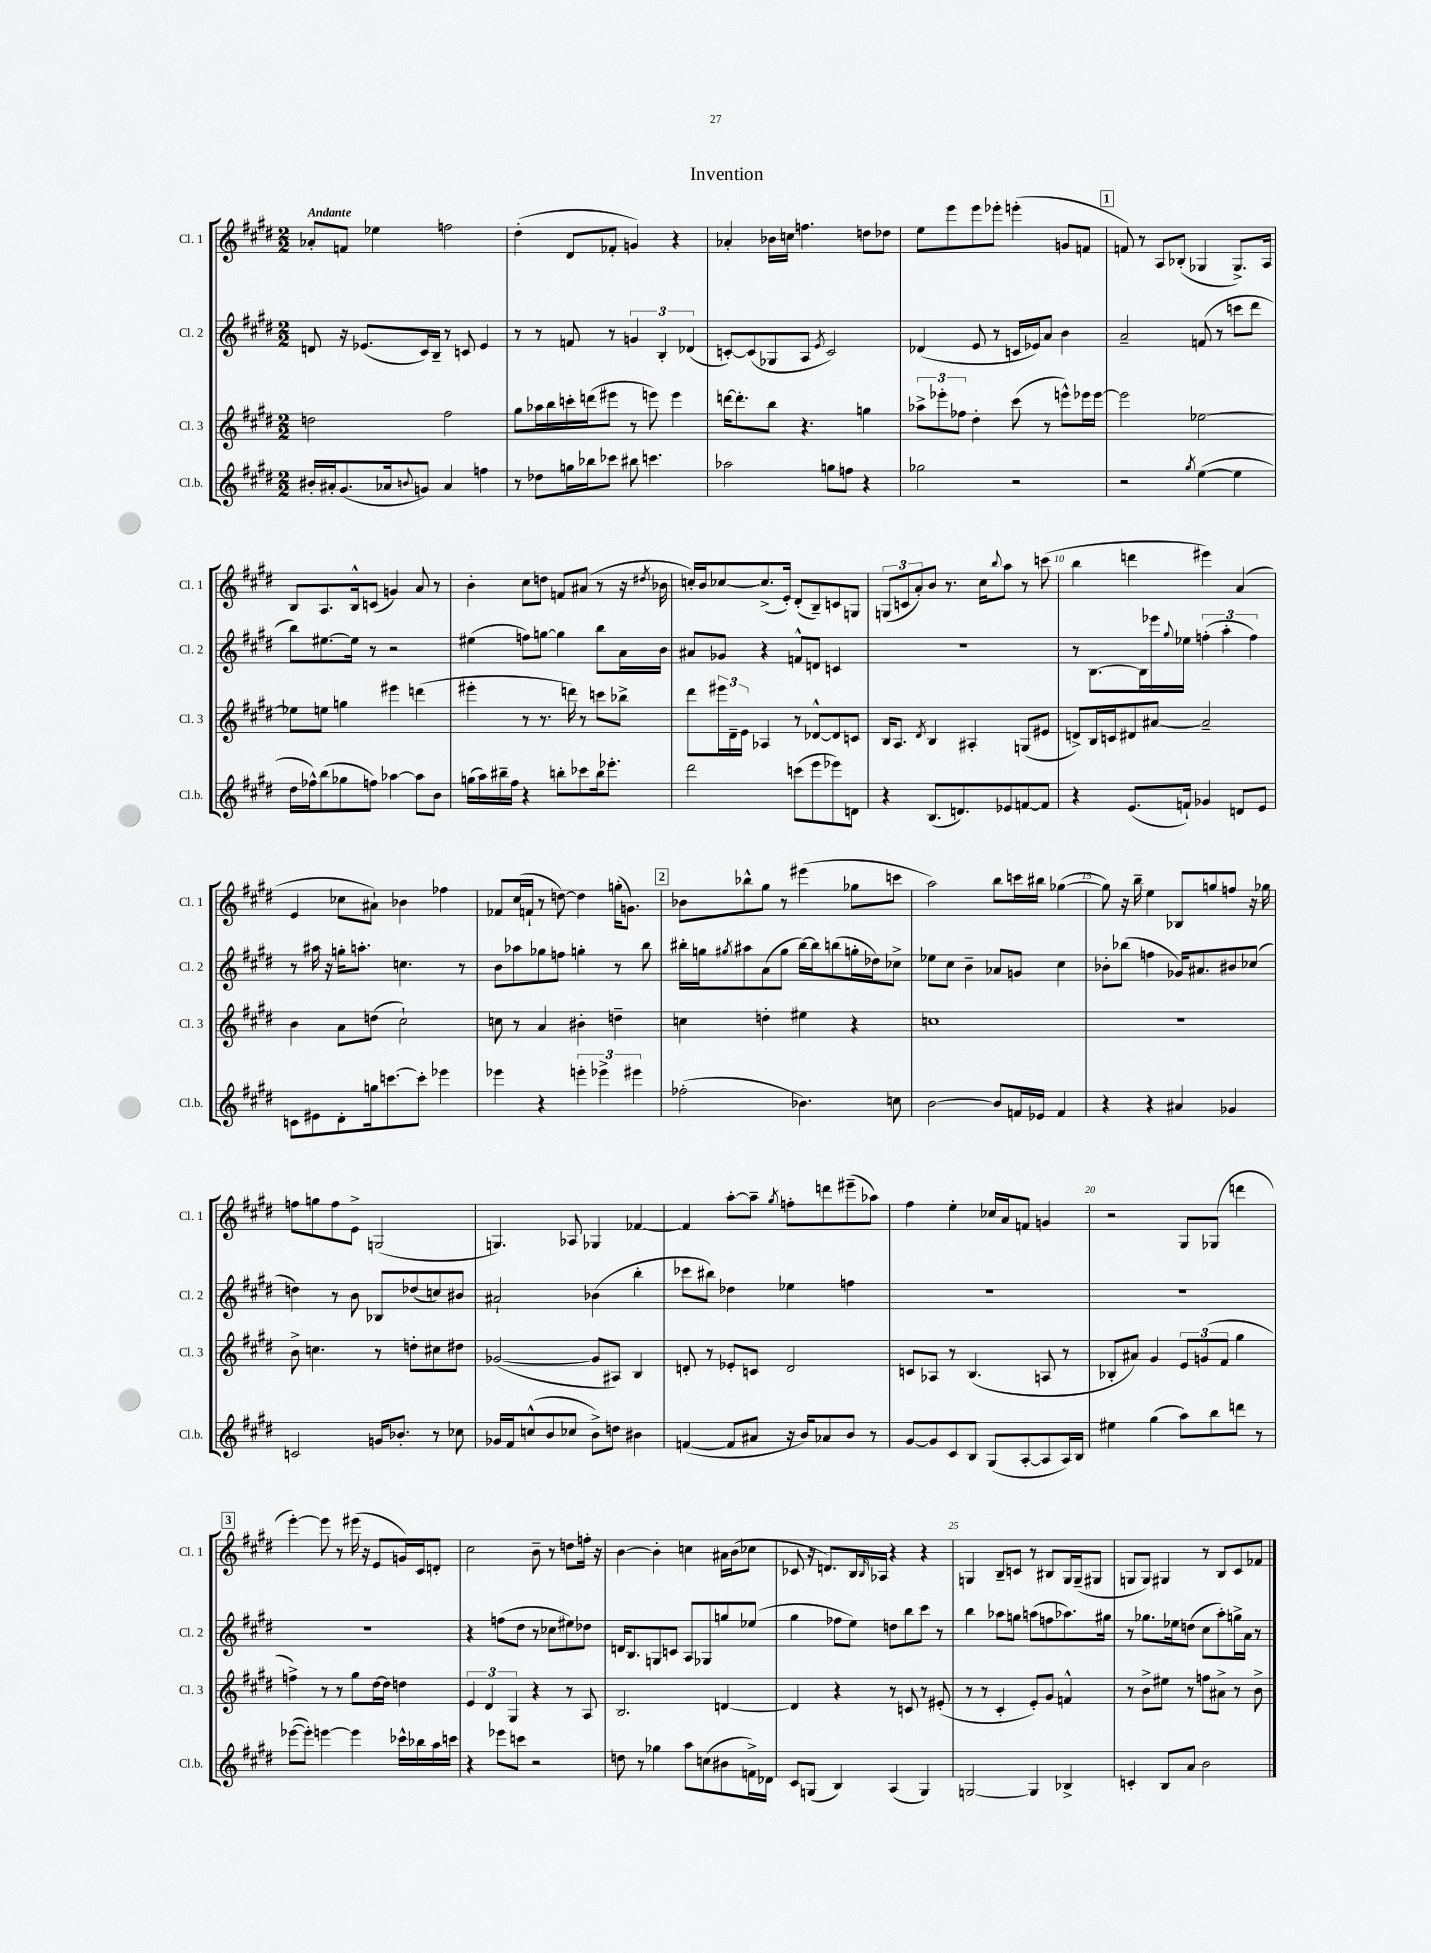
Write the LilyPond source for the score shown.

\header { title = "Invention" }
<<
\new StaffGroup <<
\new Staff = "s0" \with { instrumentName = "Cl. 1" shortInstrumentName = "Cl. 1" } {
    \clef treble \key e \major \numericTimeSignature \time 2/2 \tempo "Andante"
    aes'8-. f'8 ees''4 f''2 |
    dis''4-.( dis'8 fes'8-. g'4) r4 |
    aes'4-. bes'16 c''16 f''4. d''8 des''8 |
    e''8 e'''8 e'''8 ees'''8-. e'''4-.( g'8 f'8 |
    \mark \markup { \box "1" } f'8) r8 a8 bes8-.( ges4 ges8.->) a16 |
    b8 a8. b16-^ c'8( g'4) a'8 r8 |
    b'4-. cis''8 d''8 f'8 ais'8( r8 r16 \acciaccatura { dis''8 } bes'16 |
    c''16-.) b'16 ces''8~ ces''8.->( e'16-.) dis'8-.( b8--) c'8 g8 |
    \tuplet 3/2 { g8( c'8 a'8-.) } b'8 r8. cis''16 \appoggiatura { b''8 } a''8 r8 c'''8( |
    b''4 d'''4 eis'''4) a'4( |
    e'4 ces''8 ais'8-!) bes'4 fes''4 |
    fes'8 cis''16( f'16-! r8 d''8~) d''4 g''16-.( g'8.) |
    \mark \markup { \box "2" } bes'8 bes''8-^ gis''8 r8 eis'''4( ges''8 c'''8 |
    a''2) b''8 c'''16 bis''16 ges''4~( |
    ges''8) r16 b''16-- e''4 bes8 g''8 f''8 r16 ges''16 |
    f''8 g''8 f''8 e'8-> g2( |
    g4.) aes8 ges4 fes'4~ |
    fes'4 a''8~-. a''8-- \acciaccatura { gis''8 } f''8-. d'''8 eis'''8--( aes''8) |
    fis''4 e''4-. ces''16 a'16 f'8 g'4 |
    r2 gis8 ges8( d'''4 |
    \mark \markup { \box "3" } e'''4~-.) e'''8 r8 eis'''16( r16 e'8 g'16) cis'16 d'8-. |
    cis''2 b'8-- r8 d''8 f''16-. r16 |
    b'4~ b'4-. c''4 ais'16 b'16( ces''8 |
    ces'8 r16 d'8.) b16 \grace { b16 } aes16 r4 r4 |
    g4 b8-- c'8 r8 bis8 g16 g16--( gis8 |
    g8 g8) gis4 r8 b8 cis'8 fes'8 \bar "|." |
}
\new Staff = "s1" \with { instrumentName = "Cl. 2" shortInstrumentName = "Cl. 2" } {
    \clef treble \key e \major \numericTimeSignature \time 2/2
    d'8 r16 ees'8.( cis'16) b16-- r8 c'8 ees'4 |
    r8 r8 f'8 r8 \tuplet 3/2 { g'4 b4-. des'4( } |
    c'8~-.) c'8( ges8 a8 \acciaccatura { e'8 } c'2) |
    des'4( e'8 r8 c'16 ees'16) a'8 b'4 |
    \mark \markup { \box "1" } a'2-- f'8( r8 c'''8 dis'''8 |
    b''8) eis''8.~ eis''16 r8 r2 |
    eis''4( f''8) g''8~ g''4 b''8 a'16 b'16 |
    ais'8 ges'8 r4 f'8-^ d'8 c'4 |
    r1 |
    r8 b8.~ b16 ees'''16 \appoggiatura { gis''8 } ees''16 \tuplet 3/2 { f''4-.( a''4-. f''4) } |
    r8 ais''16 r16 g''16-. a''8.-. c''4. r8 |
    b'8 aes''8 ges''8 f''8 g''4-. r8 b''8 |
    \mark \markup { \box "2" } bis''16-. g''16 \acciaccatura { gis''8 } ais''8 a'8( gis''8 bis''16~) bis''16 b''8( g''16-. des''16) ces''8-> |
    ees''8 cis''8 b'4-- aes'8 g'8 cis''4 |
    bes'8-. bes''8( f''4 ges'16) ais'8. bis'8 ces''8( |
    d''4) r8 b'8 bes8 des''8( c''8) bis'8 |
    ais'2-! bes'4( b''4-. |
    ces'''8 bis''8) des''4 ees''4 f''4 |
    R1 |
    R1 |
    \mark \markup { \box "3" } R1 |
    r4 f''8( dis''8 r8 ces''8 eis''8) des''8 |
    d'16 b8. g8 c'8 a8 ges8 g''8 ees''8( |
    gis''4 fes''8 e''8) d''8 b''8 cis'''8 r8 |
    b''4 aes''8 g''8 a''8( f''8 aes''8.) gis''16 |
    r8 ges''8. ees''16 d''8( cis''8 a''8-.) g''16-> a'16 r8 \bar "|." |
}
\new Staff = "s2" \with { instrumentName = "Cl. 3" shortInstrumentName = "Cl. 3" } {
    \clef treble \key e \major \numericTimeSignature \time 2/2
    d''2 fis''2 |
    gis''8 aes''16 b''16 c'''16-. d'''16( eis'''8 r8 e'''8) e'''4 |
    d'''16~ d'''8.-. b''8 r4. g''4 |
    \tuplet 3/2 { aes''8-> ees'''8-. fes''8 } dis''4-. cis'''8( r8 e'''8-^) ees'''16 ees'''16~ |
    \mark \markup { \box "1" } ees'''2 ees''2~ |
    ees''8 e''8 g''4 eis'''4 d'''4( |
    eis'''4-. r8 r8. d'''16) r8 c'''8 bes''8-> |
    dis'''8 \tuplet 3/2 { eis'''16 dis'16-- e'16 } aes4 r8 des'8~-^ des'8 c'8 |
    b16 a8. \acciaccatura { dis'8 } b4 ais4-. g8( eis'8 |
    d'8->) b16 c'16 dis'8 ais'8~ ais'2-- |
    b'4 a'8 d''8( cis''2-!) |
    c''8 r8 a'4 bis'4-. d''4-- |
    \mark \markup { \box "2" } c''4 d''4-. eis''4 r4 |
    c''1 |
    R1 |
    b'8-> c''4. r8 d''8-. cis''8 dis''8 |
    ges'2~( ges'8 ais8) b4 |
    d'8-. r8 ees'8-. c'8 d'2 |
    c'8 aes8 r8 b4.( a8 r8 |
    bes8-. ais'8) gis'4 \tuplet 3/2 { e'8 g'8( fis'8 } gis''4 |
    \mark \markup { \box "3" } f''4->) r8 r8 gis''8 dis''16~ dis''16 d''4 |
    \tuplet 3/2 { e'4 dis'4 gis4 } r4 r8 a8 |
    b2. d'4~ |
    d'4 r4 r8 c'8 r8 eis'8-.( |
    r8 r8 cis'4-. e'8-.) gis'8 f'4-^ |
    r8 b'8-> eis''8 r8 f''8 ais'8-> r8 b'8-> \bar "|." |
}
\new Staff = "s3" \with { instrumentName = "Cl.b." shortInstrumentName = "Cl.b." } {
    \clef treble \key e \major \numericTimeSignature \time 2/2
    bis'16-. ais'16-. gis'8.( aes'16 \appoggiatura { b'8 } g'8) aes'4 f''4 |
    r8 des''8 g''16 bes''16 ces'''8 bis''8 c'''4. |
    aes''2 g''8 f''8 r4 |
    ges''2 r2 |
    \mark \markup { \box "1" } r2 \acciaccatura { gis''8 } e''4~( e''4 |
    dis''16 fes''16-^) b''8( ges''8 f''8) aes''4~ aes''8 b'8 |
    g''16( a''16) bis''16-- fis''16 r4 b''8-. ces'''8 b''16 ees'''8.-. |
    dis'''2 c'''8( e'''8 ees'''8) d'8 |
    r4 b8.( d'8.) ees'8 f'8~ f'8 |
    r4 e'8.( f'16-!) ges'4 d'8 e'8 |
    c'8 eis'8 dis'8-. g''16 c'''8.~ c'''8-. ees'''4 |
    ees'''4 r4 \tuplet 3/2 { e'''4-. ees'''4-> eis'''4 } |
    \mark \markup { \box "2" } fes''2-.( bes'4.) c''8 |
    b'2~ b'8 f'16 ees'16 f'4 |
    r4 r4 ais'4 ges'4 |
    c'2 g'16 bes'8.-. r8 ces''8 |
    ges'16 fis'16 c''8-^( b'8 ces''8 b'8->) d''8 bis'4 |
    f'4~( f'8 ais'8 r16 b'16) aes'8 b'8 r8 |
    gis'8~ gis'8 cis'8 b8 gis8( a8~-. a8 a16) b16 |
    eis''4 gis''4( a''8) b''8 d'''8 r8 |
    \mark \markup { \box "3" } ees'''8~( ees'''8-.) e'''4~ e'''4 ces'''16-^ bes''16 a''16 c'''16 |
    r4 ees'''8 c'''8 r2 |
    d''8 r8 ges''4 a''8 c''8( bis'8 f'16->) des'16 |
    cis'8 g8( b4) a4( g4) |
    g2~ g4 bes4-> |
    c'4-. b8 a'8 b'2 \bar "|." |
}
>>
>>
\layout { \context { \Score \override BarNumber.break-visibility = ##(#f #t #t) barNumberVisibility = #(every-nth-bar-number-visible 5) } }
